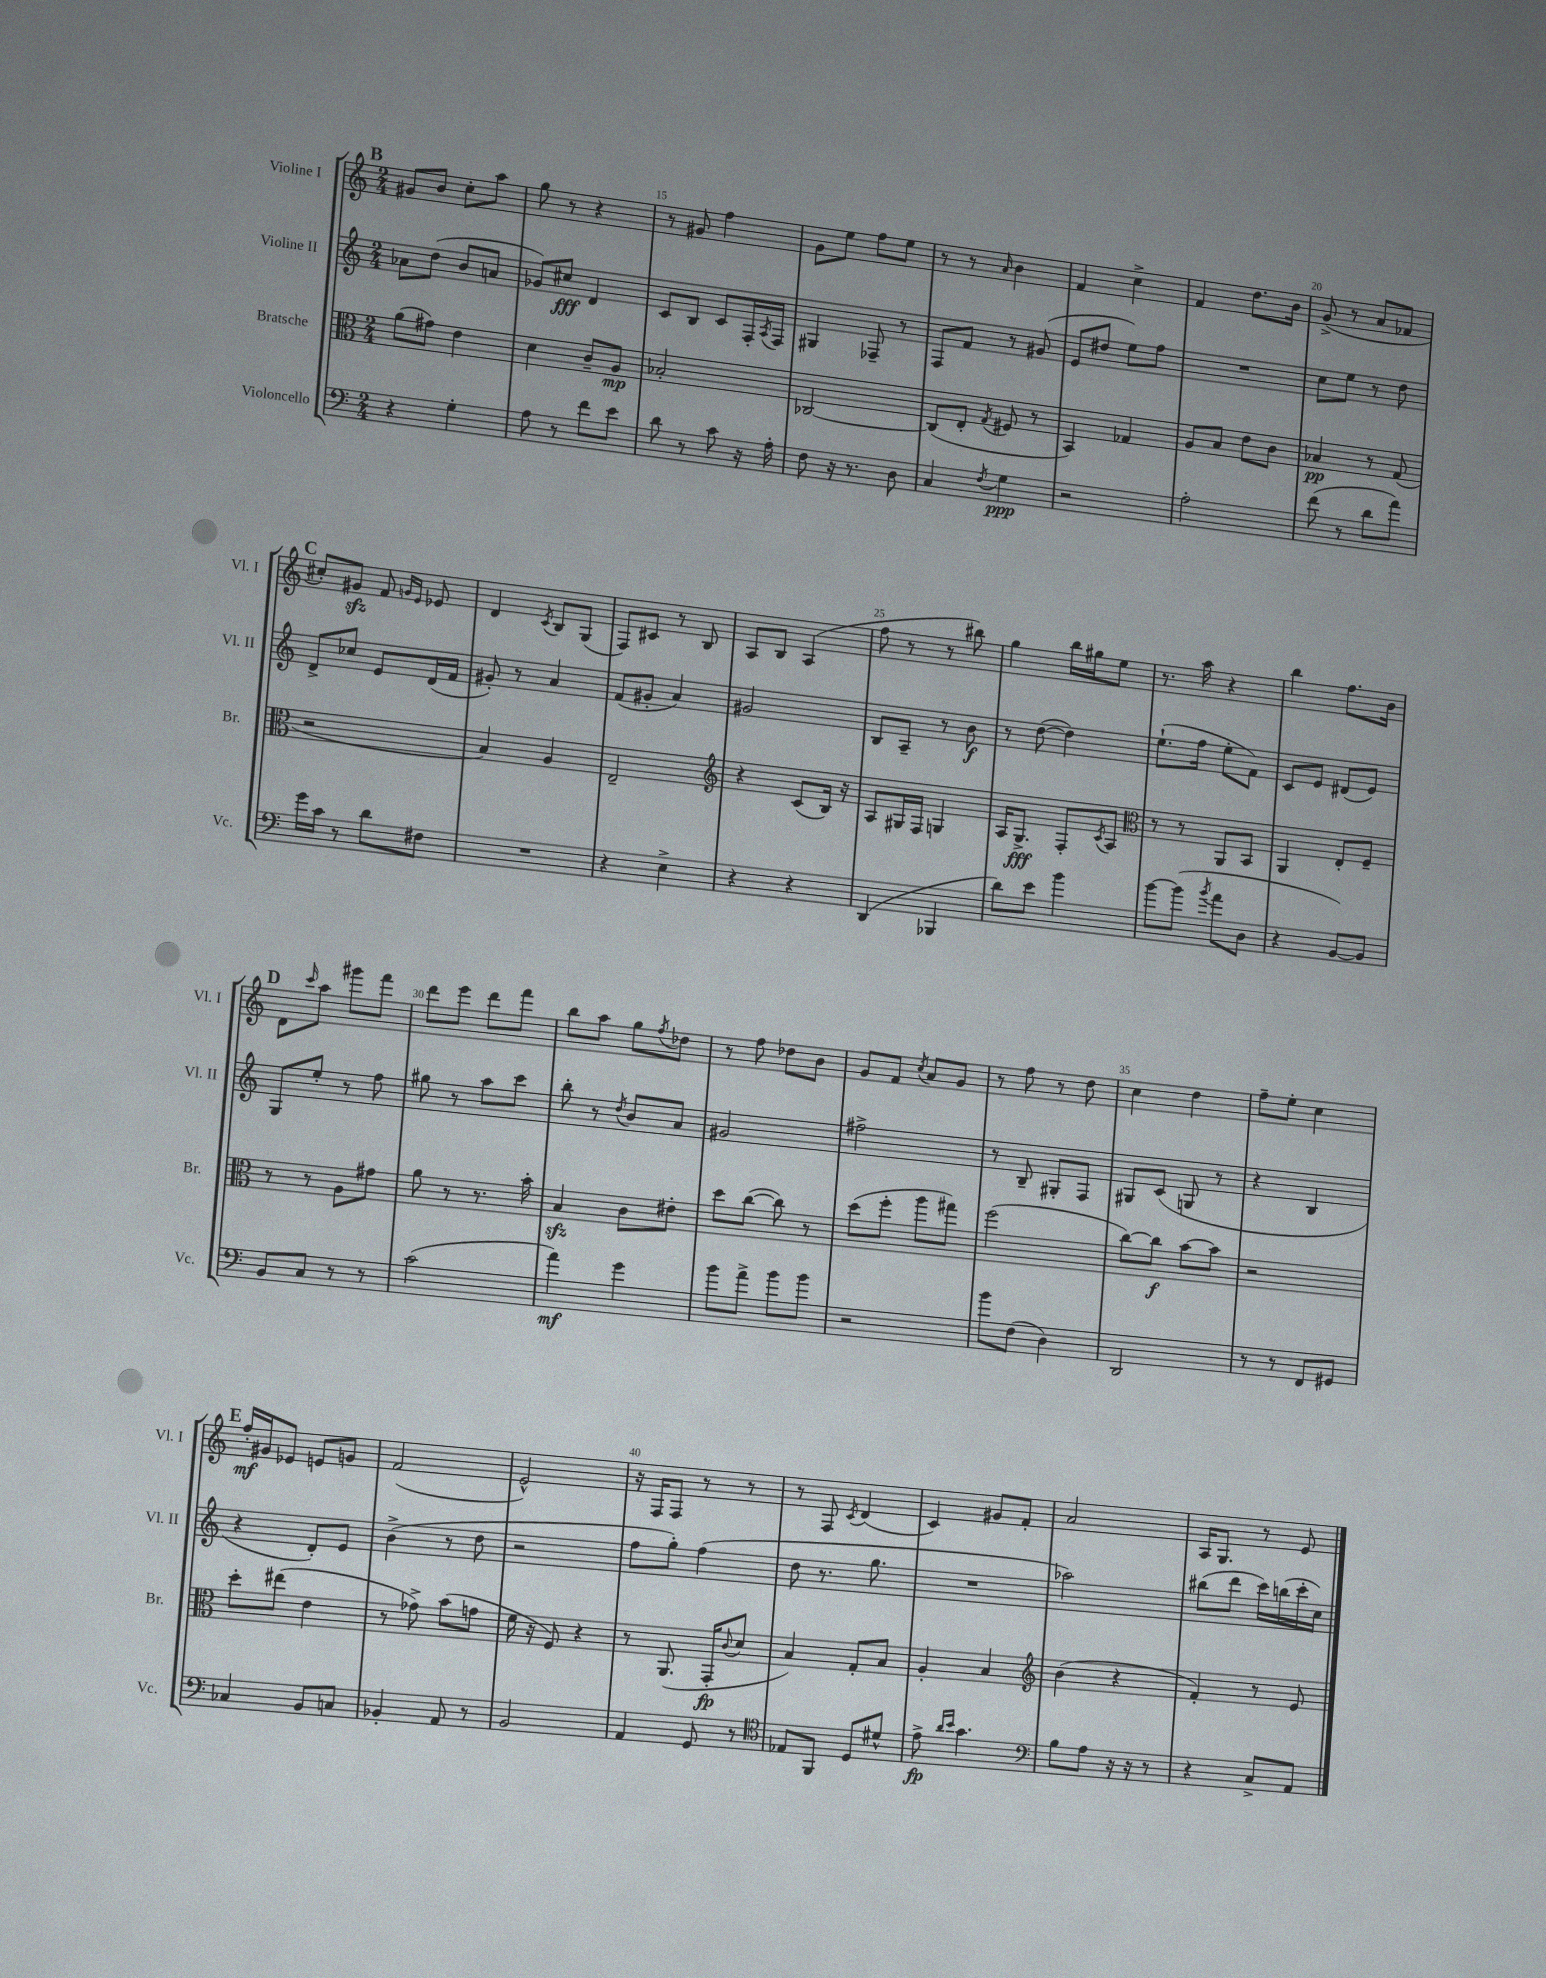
<<
\new StaffGroup <<
\new Staff = "s0" \with { instrumentName = "Violine I" shortInstrumentName = "Vl. I" } {
    \clef treble \key c \major \numericTimeSignature \time 2/4
    \mark \markup { \bold "B" } gis'8 b'8 c''8-. a''8 |
    g''8 r8 r4 |
    r8 gis'8 f''4 |
    g'8 e''8 f''8 e''8 |
    r8 r8 \grace { a'16 } b'4 |
    f'4 c''4-> |
    f'4 d''8. b'16 |
    g'8->( r8 a'8 fes'8 |
    \mark \markup { \bold "C" } cis''8-.) gis'8\sfz f'8 \grace { g'16 e'16 } ees'8 |
    d'4 \acciaccatura { c'8 } b8 g8( |
    f8) cis'8 r8 b8 |
    a8 b8 a4( |
    f''8 r8 r8 bis''8) |
    g''4 b''16 gis''16 e''8 |
    r8. a''16 r4 |
    b''4 f''8. b'16 |
    \mark \markup { \bold "D" } d'8 \grace { c'''16 } a''8 gis'''8 f'''8 |
    d'''8 e'''8 d'''8 f'''8 |
    b''8 a''8 g''8 \acciaccatura { f''8 } des''8 |
    r8 f''8 des''8 b'8 |
    g'8 f'8 \acciaccatura { c''8 } a'8 g'8 |
    r8 f''8 r8 d''8 |
    c''4 d''4 |
    f''8-- e''8-. c''4 |
    \mark \markup { \bold "E" } f''16-.\mf gis'16 ees'8 e'8 g'8 |
    f'2( |
    e'2-^) |
    r16 f16 f8 r8 r8 |
    r8 f8 \acciaccatura { c'8 } d'4( |
    c'4) gis'8 f'8-. |
    a'2 |
    a16 g8. r8 e'8 \bar "|." |
}
\new Staff = "s1" \with { instrumentName = "Violine II" shortInstrumentName = "Vl. II" } {
    \clef treble \key c \major \numericTimeSignature \time 2/4
    \mark \markup { \bold "B" } aes'8 d''8( b'8 a'8 |
    ges'8) cis''8\fff d'4 |
    c'8 b8 c'8 f16-. \acciaccatura { a8 } f16 |
    gis4 fes8-- r8 |
    f8 f'8 r8 gis'8( |
    e'8 dis''8 e''8) f''8 |
    R2 |
    c''8 e''8 r8 d''8 |
    \mark \markup { \bold "C" } d'8-> ces''8 e'8 d'16( f'16 |
    gis'8-.) r8 a'4 |
    f'8( gis'8-. a'4) |
    gis'2 |
    b8 a8-- r8 b'8\f |
    r8 d''8~( d''4) |
    e''8.-!( f''16 e''8-. f'8) |
    c'8 e'8 dis'8( e'8) |
    \mark \markup { \bold "D" } g8 e''8-. r8 f''8 |
    gis''8 r8 a''8 c'''8 |
    b''8-. r8 \acciaccatura { d''8 } b'8 a'8 |
    gis'2 |
    fis''2-> |
    r8 b8-- gis8-. f8 |
    gis8 c'8( g8 r8 |
    r4 b4 |
    \mark \markup { \bold "E" } r4 d'8-.) e'8 |
    b'4->( r8 d''8 |
    r2 |
    f''8 g''8-.) f''4( |
    d''8 r8. g''8. |
    R2 |
    aes''2) |
    bis''8( d'''8 c'''16) b''16( c'''16-. c''16) \bar "|." |
}
\new Staff = "s2" \with { instrumentName = "Bratsche" shortInstrumentName = "Br." } {
    \clef alto \key c \major \numericTimeSignature \time 2/4
    \mark \markup { \bold "B" } a'8( gis'8) e'4 |
    d'4 c'8-- a8\mp |
    bes2-. |
    ces2~ |
    ces8( e8-. \acciaccatura { g8 } fis8 r8 |
    b,4) ges4 |
    a8 b8 e'8 c'8 |
    bes4\pp r8 g8( |
    \mark \markup { \bold "C" } r2 |
    b4) a4 |
    e2-- |
    \clef treble r4 c'8( b16) r16 |
    a8 gis16 f16 g4 |
    a16 g8.->\fff f8-. \acciaccatura { c'8 } a8 |
    \clef alto r8 r8 a,8 b,8 |
    a,4 e8-. f8-- |
    \mark \markup { \bold "D" } r8 r8 a8 gis'8 |
    a'8 r8 r8. b'16-. |
    b4\sfz c'8 eis'8-. |
    d''8 c''8~( c''8) r8 |
    d''8( f''8-. a''8 gis''8) |
    f''2( |
    c''8~) c''8\f b'8~ b'8 |
    r2 |
    \mark \markup { \bold "E" } d''8-. eis''8( e'4 |
    r8 ges'8->) b'8( g'8 |
    f'16 r16 f8) r4 |
    r8 a,8.( g,16-.\fp \appoggiatura { c'8 } d'8 |
    b4) g8-. b8 |
    a4-. b4 |
    \clef treble b'4( r4 |
    f'4-.) r8 e'8 \bar "|." |
}
\new Staff = "s3" \with { instrumentName = "Violoncello" shortInstrumentName = "Vc." } {
    \clef bass \key c \major \numericTimeSignature \time 2/4
    \mark \markup { \bold "B" } r4 g4-. |
    a8 r8 f'8 e'8 |
    d'8 r8 c'8 r16 a16-. |
    f8 r16 r8. d8 |
    c4 \acciaccatura { f8 } g4\ppp |
    r2 |
    a2-. |
    f'8( r8 d'8 a'8) |
    \mark \markup { \bold "C" } g'16 c'16 r8 d'8 fis8 |
    R2 |
    r4 e4-> |
    r4 r4 |
    d,4( bes,,4 |
    d'8) e'8 b'4 |
    b'8~ b'8( \acciaccatura { b'8 } a'8 d8 |
    r4 b,8~) b,8 |
    \mark \markup { \bold "D" } b,8 c8 r8 r8 |
    c'2( |
    a'4\mf) g'4 |
    b'8 a'8-> b'8 b'8 |
    r2 |
    b'8 f8( d4) |
    d,2 |
    r8 r8 f,8 gis,8 |
    \mark \markup { \bold "E" } ces4 b,8 c8 |
    bes,4-. a,8 r8 |
    b,2 |
    a,4 g,8 r8 |
    \clef tenor ees8 f,8 d8 dis'8-^ |
    e'8->\fp \grace { a'16 b'16 } g'4. |
    \clef bass b8 a8 r16 r16 r8 |
    r4 c8-> a,8 \bar "|." |
}
>>
>>
\layout { \context { \Score currentBarNumber = #13 \override BarNumber.break-visibility = ##(#f #t #t) barNumberVisibility = #(every-nth-bar-number-visible 5) } }
